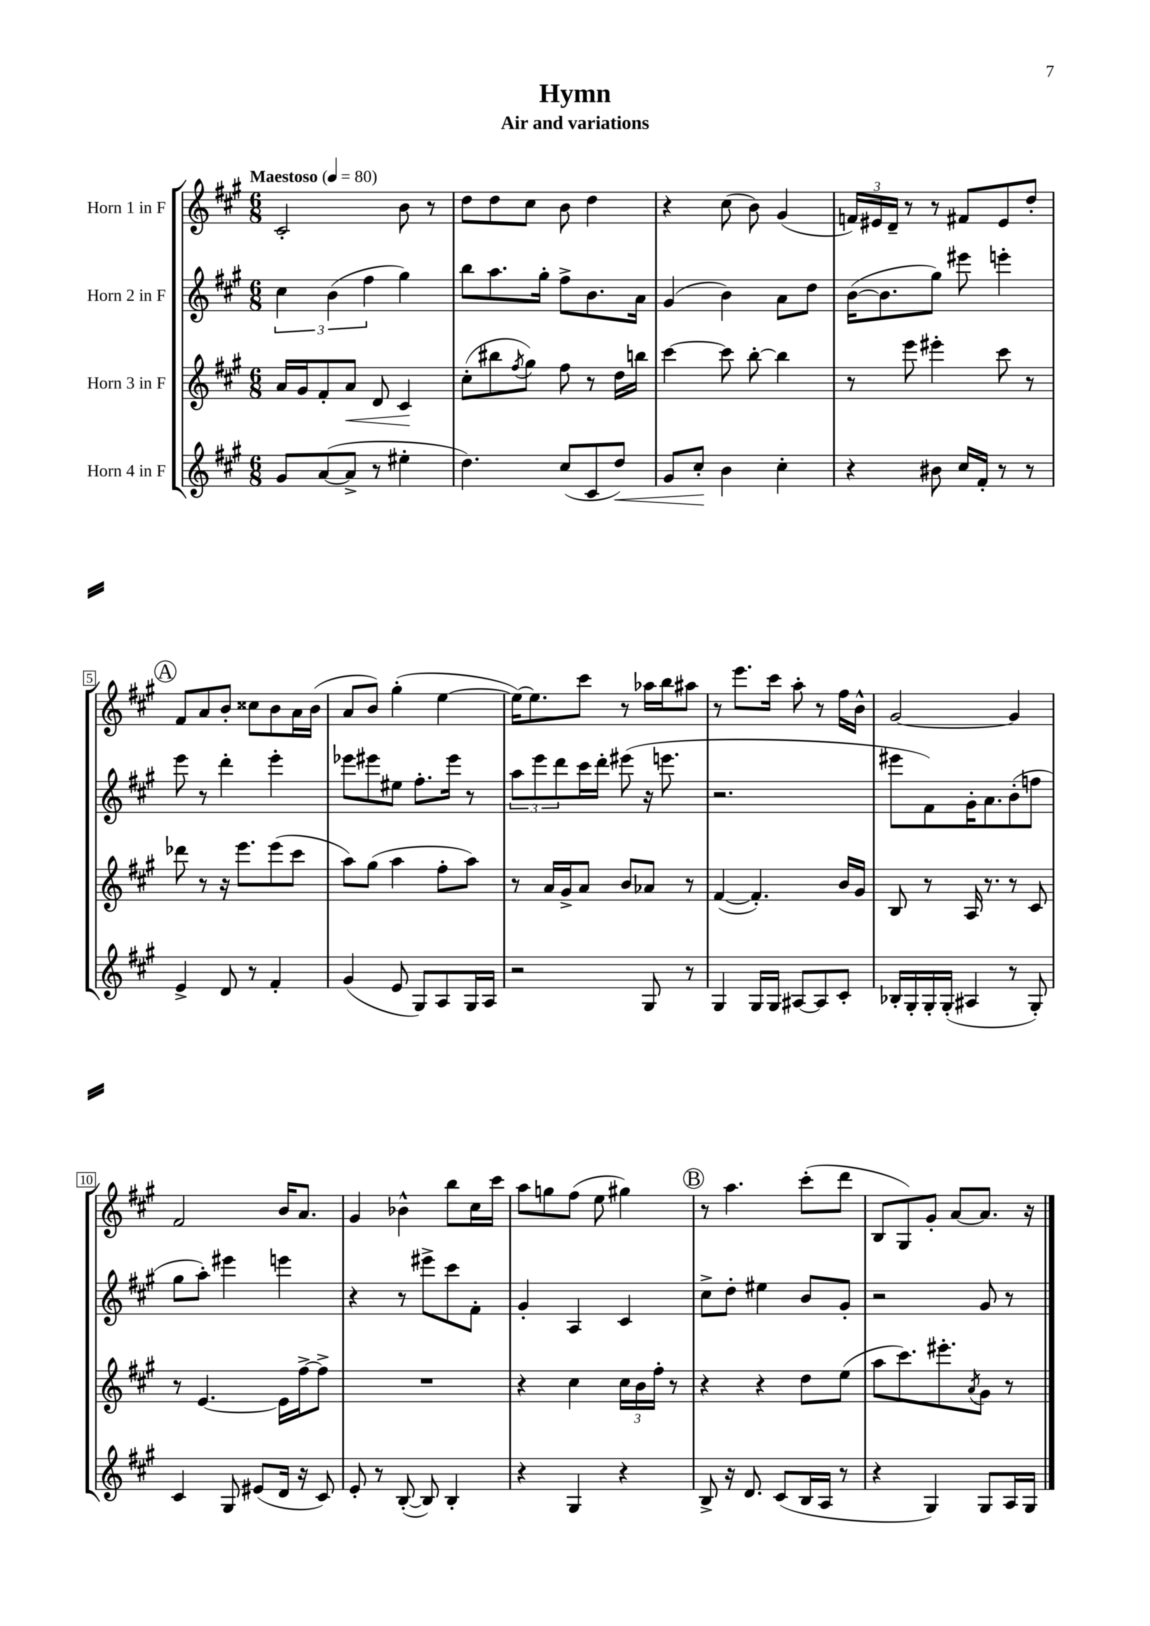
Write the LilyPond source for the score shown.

\header { title = "Hymn" subtitle = "Air and variations" }
<<
\new StaffGroup <<
\new Staff = "s0" \with { instrumentName = "Horn 1 in F" } {
    \clef treble \key a \major \numericTimeSignature \time 6/8 \tempo "Maestoso" 4 = 80
    cis'2-. b'8 r8 |
    d''8 d''8 cis''8 b'8 d''4 |
    r4 cis''8( b'8) gis'4( |
    \tuplet 3/2 { f'16) eis'16 d'16-- } r8 r8 fis'8 eis'8 d''8-. |
    \mark \markup { \circle "A" } fis'8 a'8 b'8-. cisis''8 b'8 a'16 b'16( |
    a'8 b'8) gis''4-.( e''4~ |
    e''16~) e''8. cis'''8 r8 aes''16 b''16 ais''8 |
    r8 e'''8. cis'''16 a''8-. r8 fis''16 b'16-^ |
    gis'2~ gis'4 |
    fis'2 b'16 a'8. |
    gis'4 bes'4-^ b''8 cis''16 cis'''16 |
    a''8 g''8 fis''8( e''8 gis''4) |
    \mark \markup { \circle "B" } r8 a''4. cis'''8-.( d'''8 |
    b8 gis8) gis'8-. a'8~ a'8. r16 \bar "|." |
}
\new Staff = "s1" \with { instrumentName = "Horn 2 in F" } {
    \clef treble \key a \major \numericTimeSignature \time 6/8
    \tuplet 3/2 { cis''4 b'4( fis''4 } gis''4) |
    b''8 a''8. gis''16-. fis''8-> b'8. a'16 |
    gis'4( b'4) a'8 d''8 |
    b'16~( b'8. gis''8) eis'''8 e'''4-. |
    \mark \markup { \circle "A" } e'''8 r8 d'''4-. e'''4-. |
    ees'''8 eis'''8 eis''8 fis''8.-. eis'''16 r8 |
    \tuplet 3/2 { a''8 e'''8 d'''8 } cis'''16 d'''16-. eis'''8( r16 e'''8. |
    r2. |
    eis'''8 fis'8) gis'16-. a'8. b'8-.( f''8 |
    gis''8 a''8-.) eis'''4 e'''4 |
    r4 r8 eis'''8-> cis'''8 fis'8-. |
    gis'4-. a4 cis'4 |
    \mark \markup { \circle "B" } cis''8-> d''8-. eis''4 b'8 gis'8-. |
    r2 gis'8 r8 \bar "|." |
}
\new Staff = "s2" \with { instrumentName = "Horn 3 in F" } {
    \clef treble \key a \major \numericTimeSignature \time 6/8
    a'16 gis'16 fis'8-. a'8\< d'8 cis'4\! |
    cis''8-.( bis''8 \acciaccatura { fis''8 } gis''8) fis''8 r8 d''16 b''16 |
    cis'''4~ cis'''8 b''8~-. b''4 |
    r8 e'''8 eis'''4-. cis'''8 r8 |
    \mark \markup { \circle "A" } des'''8 r8 r16 e'''8. e'''8( cis'''8 |
    a''8) gis''8( a''4 fis''8-. a''8) |
    r8 a'16 gis'16-> a'8 b'8 aes'8 r8 |
    fis'4~( fis'4.-.) b'16 gis'16 |
    b8 r8 a16 r8. r8 cis'8 |
    r8 e'4.~ e'16 fis''16~-> fis''8-> |
    R2. |
    r4 cis''4 \tuplet 3/2 { cis''16 b'16 fis''16-. } r8 |
    \mark \markup { \circle "B" } r4 r4 d''8 e''8( |
    a''8 cis'''8.) eis'''8.-. \acciaccatura { a'8 } gis'8 r8 \bar "|." |
}
\new Staff = "s3" \with { instrumentName = "Horn 4 in F" } {
    \clef treble \key a \major \numericTimeSignature \time 6/8
    gis'8 a'8~( a'8-> r8 eis''4-. |
    d''4.) cis''8( cis'8 d''8\<) |
    gis'8 cis''8-.\! b'4 cis''4-. |
    r4 bis'8 cis''16 fis'16-. r8 r8 |
    \mark \markup { \circle "A" } e'4-> d'8 r8 fis'4-. |
    gis'4( e'8 gis8) a8 gis16 a16 |
    r2 gis8 r8 |
    gis4 gis16 gis16 ais8~ ais8 cis'8-. |
    bes16-. gis16-. gis16-. gis16-.( ais4 r8 gis8-.) |
    cis'4 gis8 eis'8( d'16 r16 cis'8) |
    e'8-. r8 b8~-.( b8) b4-. |
    r4 gis4 r4 |
    \mark \markup { \circle "B" } b8-> r16 d'8. cis'8( b16 a16 r8 |
    r4 gis4) gis8 a16 gis16 \bar "|." |
}
>>
>>
\layout { \context { \Score \override BarNumber.stencil = #(make-stencil-boxer 0.1 0.3 ly:text-interface::print) } }
